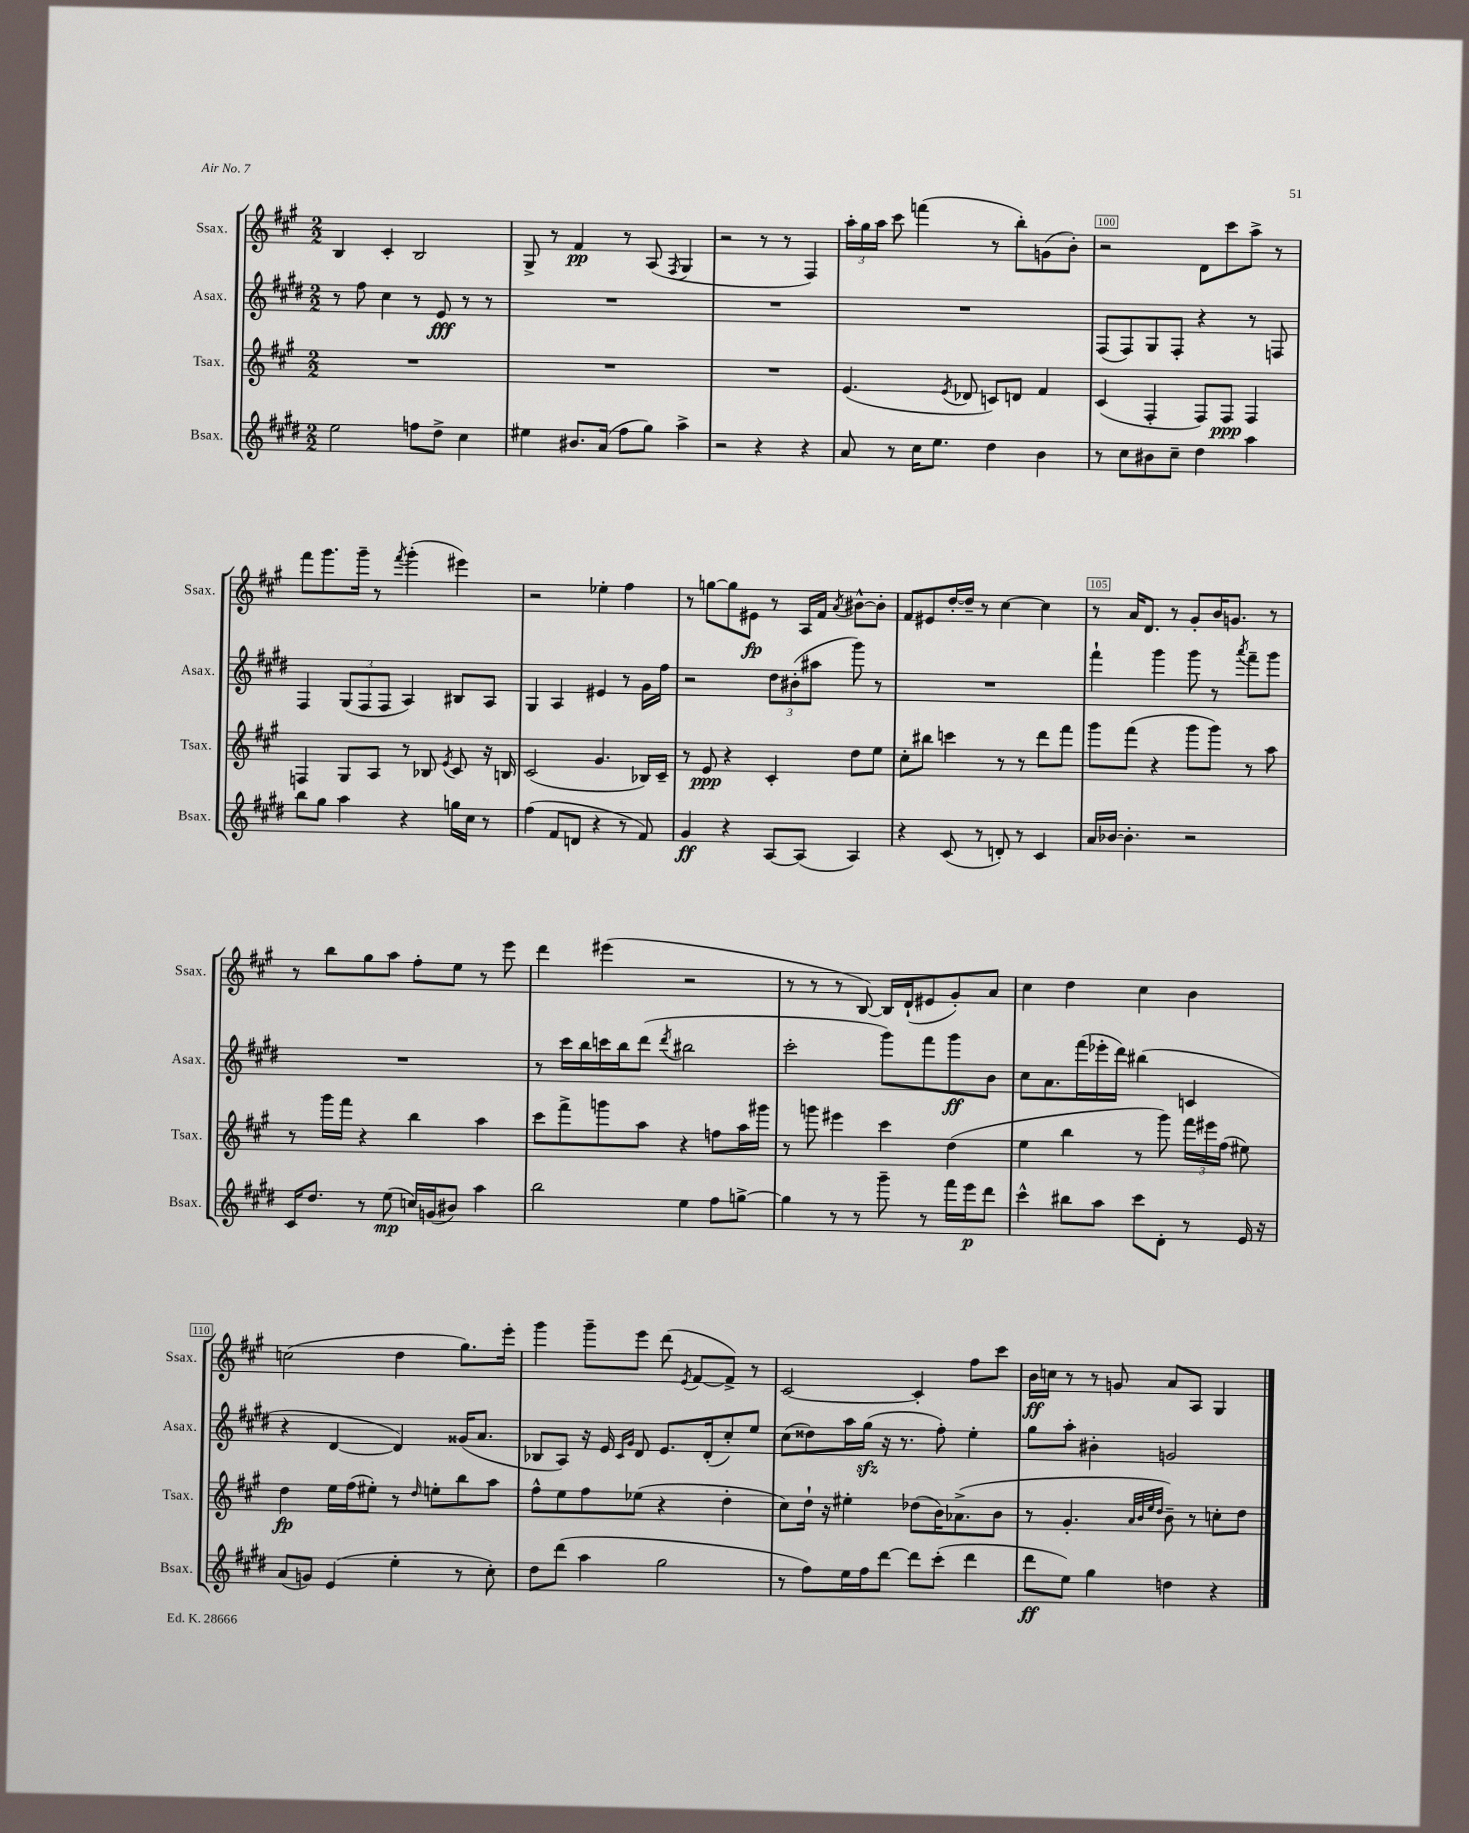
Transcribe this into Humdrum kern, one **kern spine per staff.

**kern	**kern	**kern	**kern
*staff4	*staff3	*staff2	*staff1
*clefG2	*clefG2	*clefG2	*clefG2
*k[f#c#g#d#]	*k[f#c#g#]	*k[f#c#g#d#]	*k[f#c#g#]
*M2/2	*M2/2	*M2/2	*M2/2
2ee\	1r	8r	4B/
.	.	8ff#\	.
.	.	4cc#\	4c#'/
8ff\L	.	8r	2B/
8dd#^\J	.	8e/	.
4cc#\	.	8r	.
.	.	8r	.
=	=	=	=
4ee#\	1r	1r	8G#^/
.	.	.	8r
8.b#/L	.	.	4f#/
(16a/Jk	.	.	.
8ff#\L	.	.	8r
8gg#\J)	.	.	(8A/
.	.	.	8qF#/
4aa^\	.	.	4G#/
=	=	=	=
2r	1r	1r	2r
4r	.	.	8r
.	.	.	8r
4r	.	.	4F#/)
=	=	=	=
8a/	(4.e/	1r	24aa'\LL
.	.	.	24gg#\
.	.	.	24aa\JJ
8r	.	.	8ccc#\
16cc#\LK	.	.	(4fff\
8.ee\J	.	.	.
.	8qe/	.	.
.	8d-/	.	.
4dd#\	8c/L)	.	8r
.	8d/J	.	8bb'\L)
4b\	4f#/	.	(8g\
.	.	.	8b'\J)
=	=	=	=
8r	(4c#/	(8F#/L	2r
8cc#\L	.	8F#/)	.
8b#\	4F#'/	8G#/	.
8cc#~\J	.	8F#'/J	.
4dd#\	8F#/L)	4r	8d\L
.	8F#/J	.	8ccc#\
4aa\	4F#/	8r	8aa^\J
.	.	8F/	8r
=	=	=	=
8bb\L	4F/	4F#/	8fff#\L
8gg#\J	.	.	8.ggg#\
4aa\	8G#/L	(12G#/L	.
.	.	.	16ggg#~\Jk
.	.	12F#/	.
.	8A/J	.	8r
.	.	12F#/J	.
.	.	.	8qfff#/
4r	8r	4A/)	(4ggg#'\
.	8B-/	.	.
.	8qe/	.	.
16gg\LL	8c#/	8B#/L	4eee#\)
16cc#\JJ	.	.	.
8r	16r	8A/J	.
.	16B/	.	.
=	=	=	=
(4ff#\	(2c#/	4G#/	2r
8f#/L	.	4A/	.
8d/J	.	.	.
4r	4.g#/	4e#/	4ee-'\
8r	.	8r	4ff#\
8f#/)	16B-/LL)	16g#\LL	.
.	16c#~/JJ	16ff#\JJ	.
=	=	=	=
4g#/	8r	2r	8r
.	8e/	.	[8gg\L
4r	4r	.	8gg\]
.	.	.	8e#\J
[8A/L	4c#'/	12dd#\L	8r
.	.	(12b#'\	.
(8A/]J	.	.	16A/LL
.	.	12aa#\J	.
.	.	.	16f#/JJ
.	.	.	8qa/
4A/)	8dd\L	8ggg#\)	[8b#^^\L
.	8ee\J	8r	8b#'\]J
=	=	=	=
4r	8cc#'\L	1r	8f#/L
.	8bb#\J	.	8e#/
(8c#/	4ccc\	.	[16dd'/L
.	.	.	16dd~/]JJ
8r	.	.	8r
8d'/)	8r	.	[4cc#\
8r	8r	.	.
4c#/	8ddd\L	.	4cc#\]
.	8fff#\J	.	.
=	=	=	=
16a/LL	8ggg#\L	4fff#`\	8r
[16b-/JJ	.	.	.
4.b-'\]	(8fff#\J	.	16a/LK
.	.	.	8.d/J
.	4r	4ggg#\	.
.	.	.	8r
2r	8ggg#\L	8ggg#\	8g#'/L
.	8ggg#\J)	8r	16b/K
.	.	.	8.g/J
.	.	8qaaa/	.
.	8r	8fff#~\L	.
.	8aa\	8ggg#\J	8r
=	=	=	=
16c#/LK	8r	1r	8r
8.dd#/J	.	.	.
.	16ggg#\LL	.	8bb\L
.	16fff#\JJ	.	.
8r	4r	.	8gg#\
(8ee\	.	.	8aa\J
16cc/LL)	4bb\	.	8ff#'\L
(16g/J	.	.	.
8b#/J)	.	.	8ee\J
4aa\	4aa\	.	8r
.	.	.	8eee\
=	=	=	=
2bb\	8ccc#\L	8r	4ddd\
.	8fff#^\	16ccc#\LL	.
.	.	16bb\	.
.	8ggg\	16ccc\	(4eee#\
.	.	16bb\J	.
.	8aa\J	(8ddd#\J	.
.	.	8qddd#/	.
4ee\	4r	2bb#\	2r
8ff#\L	8ff\L	.	.
[8gg^\J	16aa\L	.	.
.	16ggg#\JJ	.	.
=	=	=	=
4gg\]	8r	2ccc#'\	8r
.	8ggg\	.	8r
8r	4eee#\	.	8r
8r	.	.	[8B/)
8ggg#~\	4ccc#\	8ggg#\L)	16B/]LL
.	.	.	(16d`/J
8r	.	8fff#\	8e#/
16fff#\LL	(4dd\	8ggg#\	8g#'/)
16eee\J	.	.	.
8ddd#\J	.	8b\J	8a/J
=	=	=	=
4ccc#^^\	4ee\	8cc#\L	4cc#\
.	.	8.a\	.
8bb#\L	4bb\	.	4dd\
.	.	(16fff#\L	.
8aa\J	.	16eee-'\	.
.	.	16ddd#\JJ)	.
8ccc#\L	8r	(4bb#\	4cc#\
8d#'\J	8ggg#\)	.	.
8r	24fff#\LL	4c/	4b\
.	24eee#\	.	.
.	(24ff#\JJ	.	.
16e/	8ee#\)	.	.
16r	.	.	.
=	=	=	=
(8a/L	4dd\	4r	(2cc\
8g/J)	.	.	.
(4e/	16ee\LL	[4d#/	.
.	(16ff#\J	.	.
.	8ee#'\J)	.	.
4ee'\	8r	4d#/])	4dd\
.	16qqdd/	.	.
.	8ee'\L	.	.
8r	8bb\	(16g##/LK	8.gg#\L)
.	.	8.a/J	.
8cc#'\)	8aa\J	.	.
.	.	.	16eee'\Jk
=	=	=	=
8dd#\L	8ff#^^\L	8B-/L	4ggg#\
(8ddd#\J	8ee\	8A/J)	.
4aa\	8ff#\	16r	8ggg#~\L
.	.	16e/	.
.	.	16qqc#/LL	.
.	.	16qqg#/JJ	.
.	(8ee-\J	8d#/	8eee\J
2gg#\	4r	8.e/L	(8ddd\
.	.	.	8qe/
.	.	.	[8f#/L
.	.	(16d#'/k	.
.	4dd'\	8cc#'/)	8f#^/]J)
.	.	8ee/J	8r
=	=	=	=
8r	8cc#\L)	(8cc#\L	[2c#/
8ff#\L)	16dd`\Jk	8dd##\)	.
.	16r	.	.
16ee\L	4ee#'\	16aa\L	.
16ff#\J	.	(16gg#\JJ	.
[8ddd#\J	.	16r	.
.	.	8.r	.
8ddd#\]L	(8dd-\L	.	4c#'/]
(8ccc#'\J	16b\K)	8ff#'\)	.
.	(8.a-^\	.	.
4ddd#\	.	4ee'\	8ff#\L
.	8b\J	.	8ccc#\J
=	=	=	=
8ddd#\L	8r	8gg#\L	16b\LL
.	.	.	16cc\JJ
8ee\J)	4.g#'/	8aa'\J	8r
4gg#\	.	4b#'\	8r
.	.	.	8g/
.	32qqa/LLL	.	.
.	32qqb/	.	.
.	32qqee/	.	.
.	32qqdd/JJJ	.	.
4dd\	8b~\)	2g/	8a/L
.	8r	.	8A/J
4r	8cc'\L	.	4G#/
.	8dd\J	.	.
==	==	==	==
*-	*-	*-	*-
